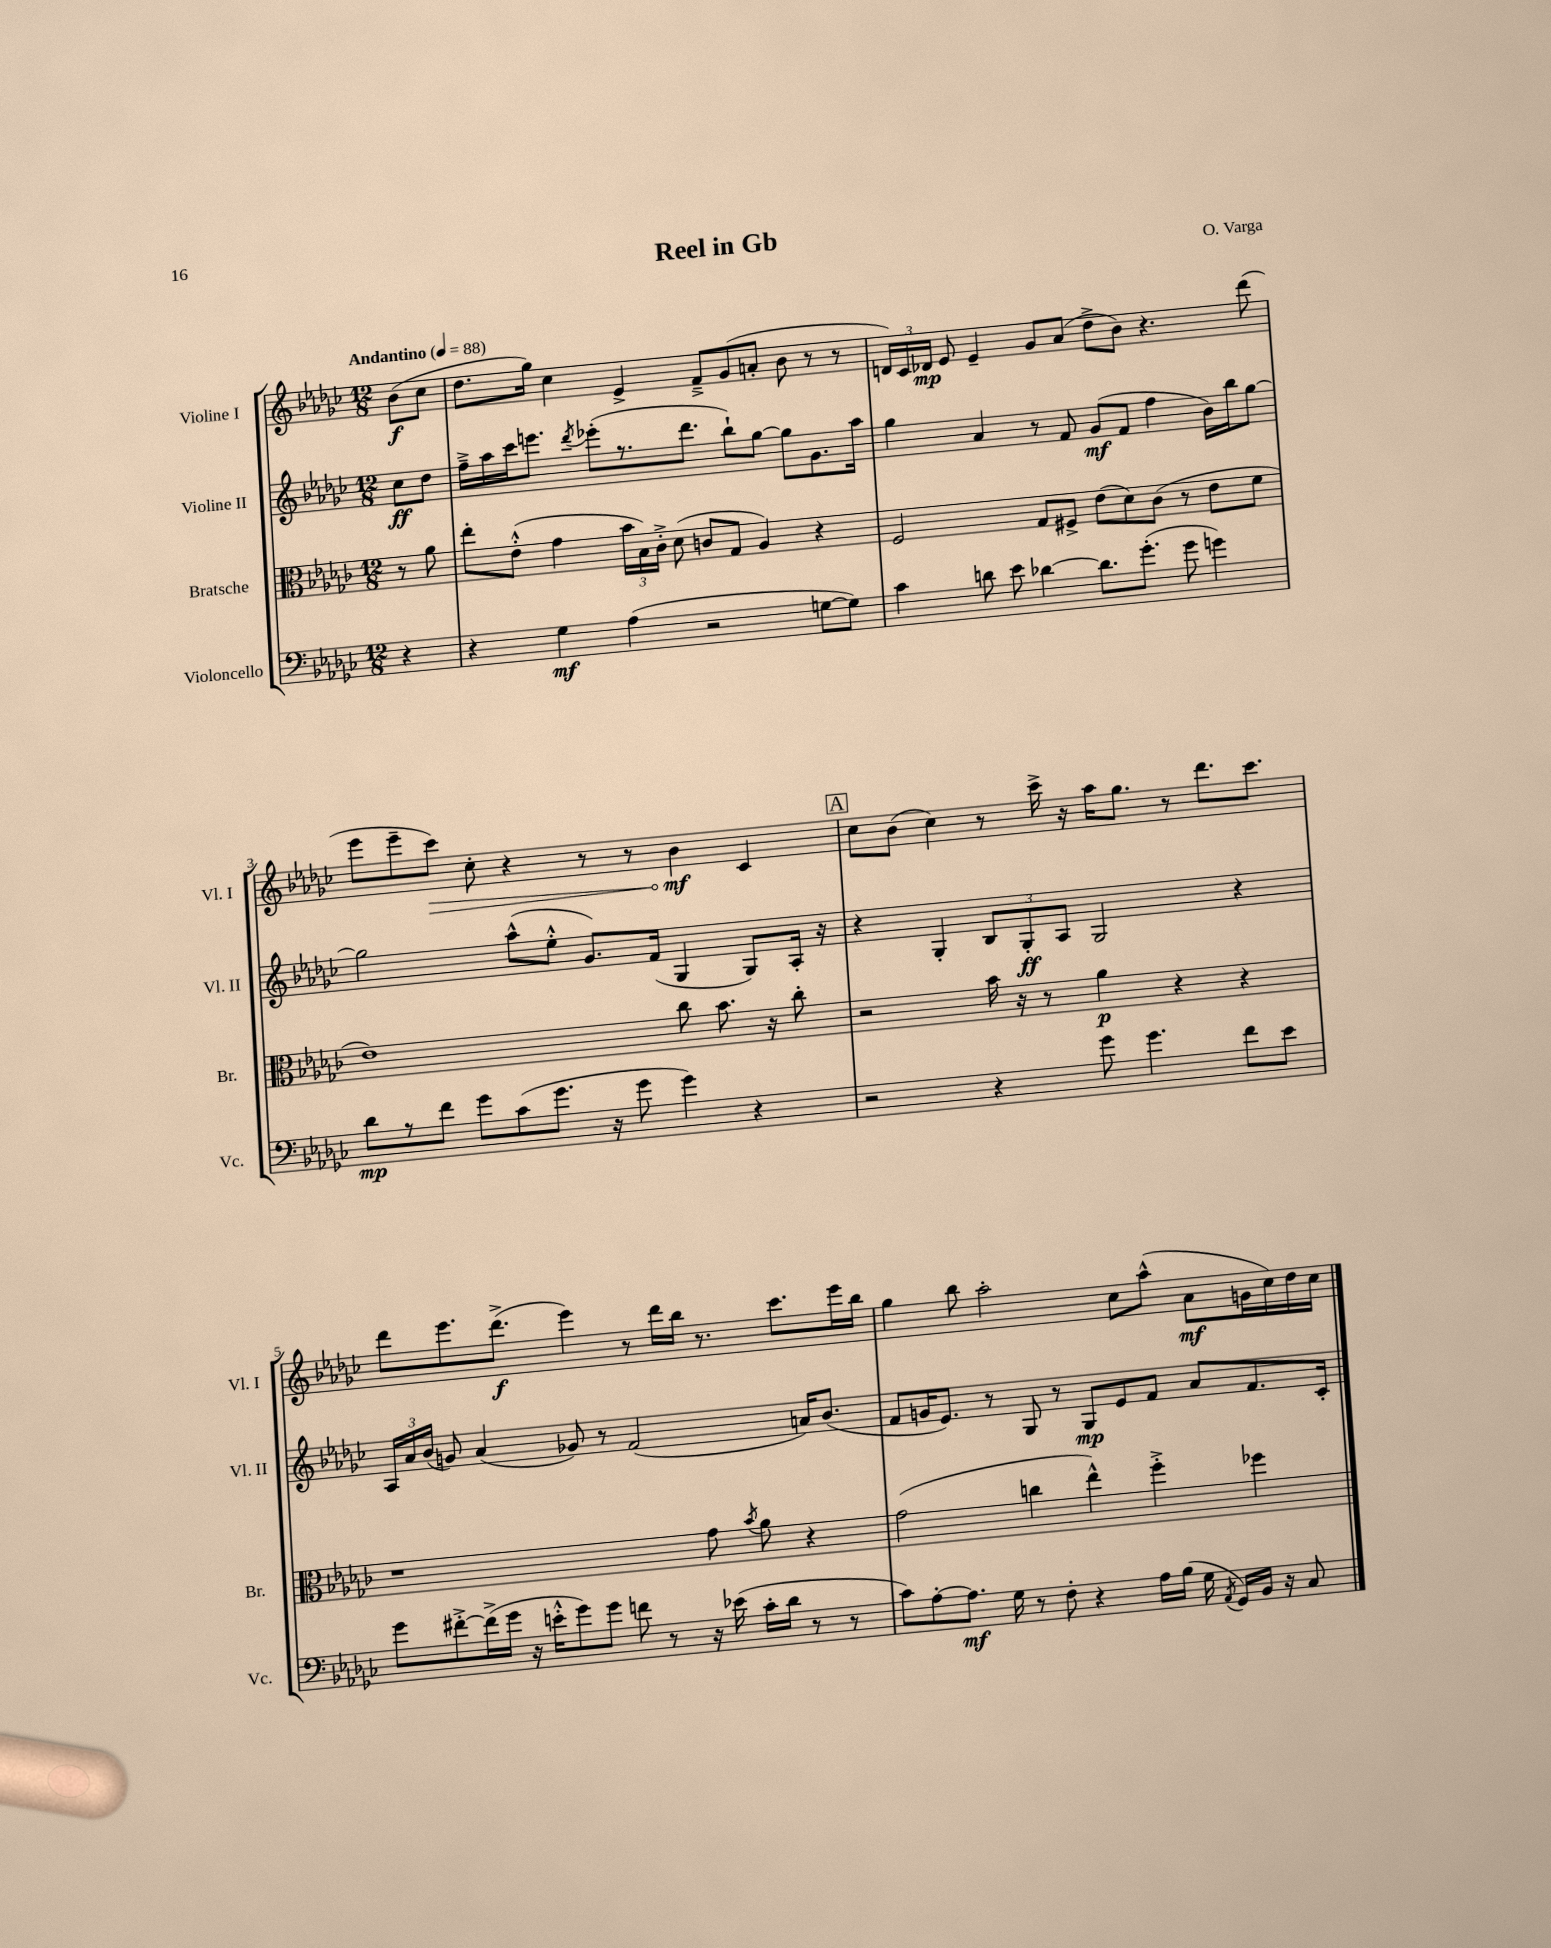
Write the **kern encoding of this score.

**kern	**dynam	**kern	**dynam	**kern	**dynam	**kern	**dynam
*part4	*part4	*part3	*part3	*part2	*part2	*part1	*part1
*staff4	*staff4	*staff3	*staff3	*staff2	*staff2	*staff1	*staff1
*I"Violoncello	*	*I"Bratsche	*	*I"Violine II	*	*I"Violine I	*
*I'Vc.	*	*I'Br.	*	*I'Vl. II	*	*I'Vl. I	*
*clefF4	*	*clefC3	*	*clefG2	*	*clefG2	*
*k[b-e-a-d-g-c-]	*	*k[b-e-a-d-g-c-]	*	*k[b-e-a-d-g-c-]	*	*k[b-e-a-d-g-c-]	*
*M12/8	*	*M12/8	*	*M12/8	*	*M12/8	*
*MM88	*	*MM88	*	*MM88	*	*MM88	*
=	=	=	=	=	=	=	=
!	!	!	!	!	!	!LO:TX:a:B:t=Andantino	!
4r	.	8r	.	8cc-\L	ff	(8b-\L	f
.	.	8a-\	.	8dd-\J	.	8cc-\J	.
=1	=1	=1	=1	=1	=1	=1	=1
4r	.	8ee-'\L	.	16ff~^\LL	.	8.dd-\L	.
.	.	.	.	16aa-\	.	.	.
.	.	(8e-'^^\J	.	16ccc-\J	.	.	.
.	.	.	.	8.eeen\J	.	16gg-\Jk)	.
4G-\	mf	4g-\	.	.	.	4cc-\	.
.	.	.	.	8qddd-/	.	.	.
.	.	.	.	(8eee-X'\L	.	.	.
(4A-\	.	24b-\LL	.	8.r	.	4e-^/	.
.	.	24B-\)	.	.	.	.	.
.	.	24c-'^\JJ	.	.	.	.	.
.	.	(8d-\	.	.	.	.	.
.	.	.	.	8.ddd-\J	.	.	.
2r	.	8cn/L	.	.	.	8f~^/L	.
.	.	8G-/J	.	8bb-`\L)	.	(8g-/	.
.	.	4A-/)	.	[8gg-\J	.	8an'/J	.
.	.	.	.	8gg-\L]	.	8b-\	.
[8Gn\L	.	4r	.	8.g-\	.	8r	.
8G\J])	.	.	.	.	.	8r	.
.	.	.	.	16aa-\Jk	.	.	.
=2	=2	=2	=2	=2	=2	=2	=2
4c-\	.	2F/	.	4gg-\	.	24dn/LL)	.
.	.	.	.	.	.	24c-/	.
.	.	.	.	.	.	24d-X/JJ	mp
.	.	.	.	.	.	8e-/	.
8dn\	.	.	.	4a-/	.	4e-~/	.
8e-\	.	.	.	.	.	.	.
[4d-X\	.	8G-/L	.	8r	.	8g-/L	.
.	.	8F#X^/J	.	8f/	.	(8a-/J	.
8.d-\L]	.	(8e-\L	.	(8g-/L	mf	8dd-^\L	.
.	.	8d-\)	.	8f/J	.	8b-\J)	.
(8.g-'\J	.	.	.	.	.	.	.
.	.	(8c-\J	.	4ff\	.	4.r	.
8g-\	.	8r	.	.	.	.	.
4gn\)	.	8e-\L	.	16b-\LL)	.	.	.
.	.	.	.	16bb-\J	.	.	.
.	.	8f\J	.	[8gg-\J	.	(8ddd-\	.
!!LO:LB:g=z
=3	=3	=3	=3	=3	=3	=3	=3
8d-\L	mp	1e-)	.	2gg-\]	.	8eee-\L	.
8r	.	.	.	.	.	8eee-~\	.
!	!	!	!	!	!	!	!LO:HP:b
8f\J	.	.	.	.	.	8ccc-\J)	>
8g-\L	.	.	.	.	.	8cc-'\	.
(8c-\	.	.	.	(8aa-^^\L	.	4r	.
8.g-\J	.	.	.	8ee-'^^\J	.	.	.
.	.	.	.	8.g-/L)	.	8r	.
16r	.	.	.	.	.	.	.
8g-\	.	.	.	.	.	8r	.
.	.	.	.	(16f/Jk	.	.	.
4g-\)	.	8cc-\	.	4G-/	.	4b-\	mf
.	.	8.b-\	.	.	.	.	.
4r	.	.	.	8G-/L)	.	4c-/	]
.	.	16r	.	.	.	.	.
.	.	8cc-'\	.	16A-'/Jk	.	.	.
.	.	.	.	16r	.	.	.
!!LO:REH:place=s1:t=A
=4	=4	=4	=4	=4	=4	=4	=4
2r	.	2r	.	4r	.	8cc-\L	.
.	.	.	.	.	.	(8b-\J	.
.	.	.	.	4G-'/	.	4cc-\)	.
4r	.	16b-\	.	12B-/L	.	8r	.
.	.	16r	.	.	.	.	.
.	.	.	.	12G-'/	ff	.	.
.	.	8r	.	.	.	16ccc-^\	.
.	.	.	.	12A-/J	.	.	.
.	.	.	.	.	.	16r	.
8g-\	.	4a-\	p	2G-/	.	16aa-\KL	.
.	.	.	.	.	.	8.gg-\J	.
4.g-\	.	.	.	.	.	.	.
.	.	4r	.	.	.	8r	.
.	.	.	.	.	.	8.ddd-\L	.
8f\L	.	4r	.	4r	.	.	.
.	.	.	.	.	.	8.ccc-\J	.
8e-\J	.	.	.	.	.	.	.
!!LO:LB:g=z
=5	=5	=5	=5	=5	=5	=5	=5
8g-\L	.	1r	.	24A-/LL	.	8ddd-\L	.
.	.	.	.	24a-/	.	.	.
.	.	.	.	(24b-/JJ	.	.	.
[8f#X'^\	.	.	.	8gn/)	.	8.eee-\	.
(16f#^\L]	.	.	.	(4a-/	.	.	.
16g-\JJ	.	.	.	.	.	(8.ddd-^\J	f
16r	.	.	.	.	.	.	.
16en'^^\KL	.	.	.	.	.	.	.
8g-\)	.	.	.	8g-X/)	.	4eee-\)	.
8g-\J	.	.	.	8r	.	.	.
8fn\	.	.	.	(2f/	.	8r	.
8r	.	.	.	.	.	16ddd-\LL	.
.	.	.	.	.	.	16bb-\JJ	.
16r	.	8g-\	.	.	.	8.r	.
(16e-X\	.	.	.	.	.	.	.
.	.	8qb-/	.	.	.	.	.
16c-'\LL	.	8a-\	.	.	.	.	.
16d-\JJ	.	.	.	.	.	8.ccc-\L	.
8r	.	4r	.	16an/KL)	.	.	.
.	.	.	.	(8.b-/J	.	.	.
8r	.	.	.	.	.	16eee-\L	.
.	.	.	.	.	.	16bb-\JJ	.
=6	=6	=6	=6	=6	=6	=6	=6
8c-\L)	.	(2g-\	.	8f/L	.	4gg-\	.
[8A-'\	.	.	.	16gn/K	.	.	.
.	.	.	.	8.e-/J)	.	.	.
8.A-\J]	mf	.	.	.	.	8bb-\	.
.	.	.	.	8r	.	2aa-'\	.
16G-\	.	.	.	.	.	.	.
8r	.	4ccn\	.	8G-/	.	.	.
8F'\	.	.	.	8r	.	.	.
4r	.	4ee-^^\)	.	8G-/L	mp	.	.
.	.	.	.	8e-/	.	8cc-\L	.
16A-\LL	.	4ff'^\	.	8f/J	.	(8aa-^^\J	.
(16B-\JJ	.	.	.	.	.	.	.
16G-\	.	.	.	8a-/L	.	8a-\L	mf
8qAA-/	.	.	.	.	.	.	.
16GG-/LL)	.	.	.	.	.	.	.
16BB-/JJ	.	4ff-X\	.	8.f/	.	16gn\L	.
16r	.	.	.	.	.	16cc-\)	.
8C-/	.	.	.	.	.	16dd-\	.
.	.	.	.	16c-'/Jk	.	16cc-\JJ	.
==	==	==	==	==	==	==	==
*-	*-	*-	*-	*-	*-	*-	*-
